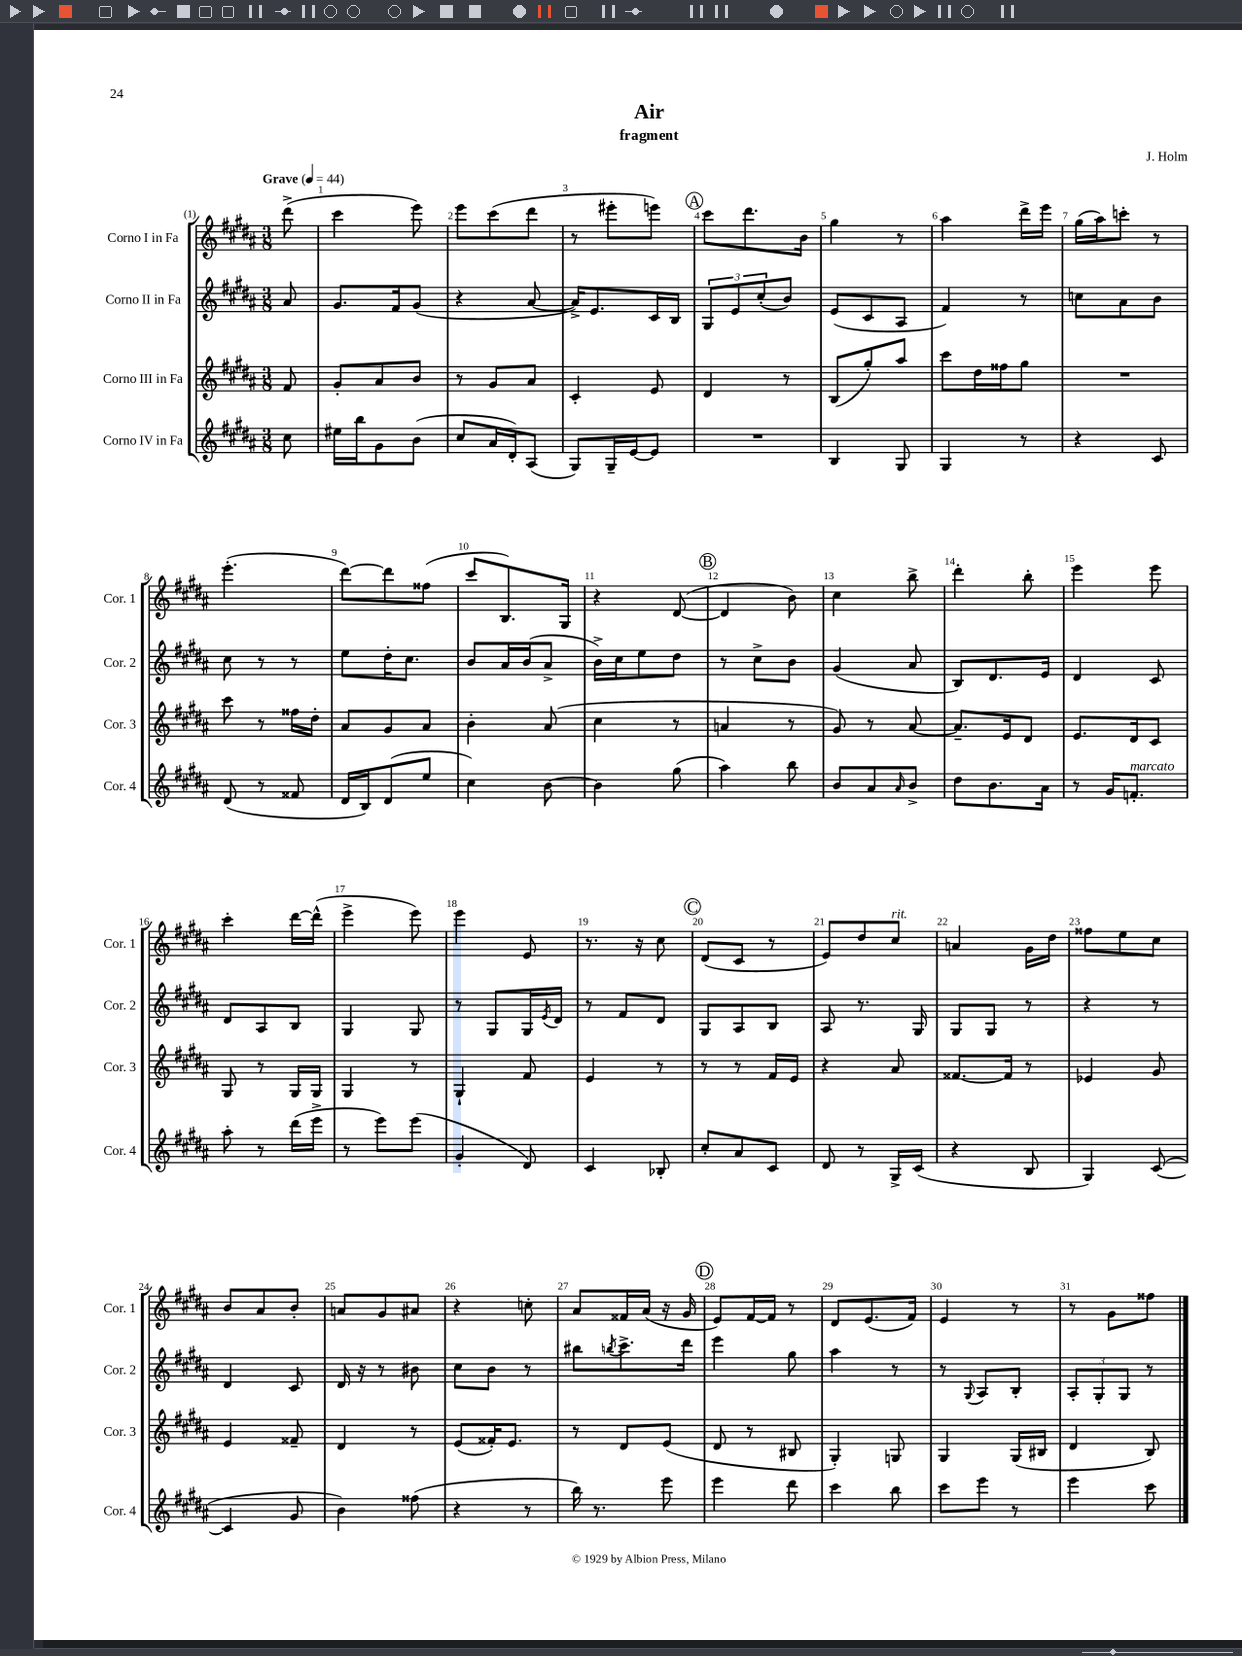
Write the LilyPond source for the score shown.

\header { title = "Air" composer = "J. Holm" subtitle = "fragment" }
<<
\new StaffGroup <<
\new Staff = "s0" \with { instrumentName = "Corno I in Fa" shortInstrumentName = "Cor. 1" } {
    \clef treble \key b \major \numericTimeSignature \time 3/8 \partial 8 \tempo "Grave" 4 = 44
    dis'''8->( |
    cis'''4 e'''8) |
    e'''8 cis'''8( dis'''8 |
    r8 eis'''8-. e'''8) |
    \mark \markup { \circle "A" } cis'''8 dis'''8. b'16 |
    gis''4 r8 |
    ais''4 dis'''16-> e'''16 |
    gis''16( ais''16) c'''8-. r8 |
    e'''4.-.( |
    dis'''8~) dis'''8 fisis''8( |
    cis'''8 b8.) gis16 |
    r4 dis'8~( |
    \mark \markup { \circle "B" } dis'4 b'8) |
    cis''4 b''8-> |
    dis'''4-. b''8-. |
    e'''4 e'''8 |
    cis'''4-. dis'''16~ dis'''16-^( |
    e'''4-> e'''8) |
    e'''4 e'8 |
    r8. r16 cis''8 |
    \mark \markup { \circle "C" } dis'8( cis'8 r8 |
    e'8) dis''8 cis''8^\markup { \italic "rit." } |
    a'4 gis'16 dis''16 |
    fisis''8 e''8 cis''8 |
    b'8 ais'8 b'8-. |
    a'8 gis'8 ais'8 |
    r4 c''8-. |
    ais'8 fisis'16 ais'16( r16 gis'16 |
    \mark \markup { \circle "D" } e'8) fis'16~ fis'16 r8 |
    dis'8 e'8.( fis'16) |
    e'4 r8 |
    r8 gis'8 fisis''8 \bar "|." |
}
\new Staff = "s1" \with { instrumentName = "Corno II in Fa" shortInstrumentName = "Cor. 2" } {
    \clef treble \key b \major \numericTimeSignature \time 3/8 \partial 8
    ais'8 |
    gis'8. fis'16 gis'8( |
    r4 ais'8~ |
    ais'16->) e'8. cis'16 b16 |
    \mark \markup { \circle "A" } \tuplet 3/2 { gis8 e'8 cis''8-.( } b'8) |
    e'8( cis'8 ais8 |
    fis'4) r8 |
    c''8 ais'8 b'8 |
    cis''8 r8 r8 |
    e''8 dis''16-. cis''8. |
    b'8 ais'16 b'16( ais'8-> |
    b'16->) cis''16 e''8 dis''8 |
    \mark \markup { \circle "B" } r8 cis''8-> b'8 |
    gis'4( ais'8 |
    b8) dis'8. e'16 |
    dis'4 cis'8 |
    dis'8 ais8 b8 |
    gis4 gis8 |
    r8 gis8 gis16 \acciaccatura { e'8 } dis'16 |
    r8 fis'8 dis'8 |
    \mark \markup { \circle "C" } gis8 ais8 b8 |
    ais8 r8. gis16 |
    gis8 gis8 r8 |
    r4 r8 |
    dis'4 cis'8 |
    dis'16 r16 r8 bis'8 |
    cis''8 b'8 r8 |
    bis''8 \acciaccatura { b''8 } cis'''8.-> dis'''16 |
    \mark \markup { \circle "D" } e'''4 gis''8 |
    ais''4 r8 |
    r8 \appoggiatura { gis8 } ais8 b8-. |
    \tuplet 3/2 { ais8-. gis8-. gis8 } r8 \bar "|." |
}
\new Staff = "s2" \with { instrumentName = "Corno III in Fa" shortInstrumentName = "Cor. 3" } {
    \clef treble \key b \major \numericTimeSignature \time 3/8 \partial 8
    fis'8 |
    gis'8-. ais'8 b'8 |
    r8 gis'8 ais'8 |
    cis'4-. e'8 |
    \mark \markup { \circle "A" } dis'4 r8 |
    b8( gis''8-.) ais''8 |
    cis'''8 dis''16 fisis''16 gis''8 |
    R4. |
    cis'''8 r8 fisis''16 dis''16-. |
    ais'8 gis'8 ais'8 |
    b'4-. ais'8( |
    cis''4 r8 |
    \mark \markup { \circle "B" } a'4 r8 |
    gis'8) r8 ais'8~ |
    ais'8.-- e'16 dis'8 |
    e'8. dis'16 cis'8 |
    gis8 r8 gis16 gis16 |
    gis4 r8 |
    gis4-! fis'8 |
    e'4 r8 |
    \mark \markup { \circle "C" } r8 r8 fis'16 e'16 |
    r4 ais'8 |
    fisis'8.~ fisis'16 r8 |
    ees'4 gis'8 |
    e'4 fisis'8-- |
    dis'4 r8 |
    e'8( fisis'16-.) e'8. |
    r8 dis'8 e'8( |
    \mark \markup { \circle "D" } dis'8 r8 bis8 |
    gis4-.) g8 |
    gis4 gis16( bis16 |
    dis'4 b8) \bar "|." |
}
\new Staff = "s3" \with { instrumentName = "Corno IV in Fa" shortInstrumentName = "Cor. 4" } {
    \clef treble \key b \major \numericTimeSignature \time 3/8 \partial 8
    cis''8 |
    eis''16 b''16 gis'8 b'8( |
    cis''8 ais'16 dis'16-.) ais8( |
    gis8) gis16-- e'16~ e'8 |
    \mark \markup { \circle "A" } R4. |
    b4 gis8 |
    gis4 r8 |
    r4 cis'8 |
    dis'8( r8 fisis'8 |
    dis'16 b16) dis'8( e''8 |
    cis''4) b'8~ |
    b'4 gis''8( |
    \mark \markup { \circle "B" } ais''4) b''8 |
    b'8 ais'8 \grace { ais'16 } b'8-> |
    dis''8 b'8. ais'16 |
    r8 gis'16 f'8.-.^\markup { \italic "marcato" } |
    ais''8-. r8 dis'''16( e'''16-> |
    r8 e'''8) e'''8( |
    gis'4-. dis'8) |
    cis'4 bes8-. |
    \mark \markup { \circle "C" } cis''8-. ais'8 cis'8 |
    dis'8 r8 gis16-> cis'16( |
    r4 b8 |
    gis4) cis'8~( |
    cis'4 gis'8 |
    b'4) fisis''8( |
    r4 r8 |
    b''16) r8. e'''8 |
    \mark \markup { \circle "D" } e'''4 dis'''8 |
    cis'''4 b''8 |
    cis'''8 e'''8 r8 |
    e'''4 cis'''8 \bar "|." |
}
>>
>>
\layout { \context { \Score \override BarNumber.break-visibility = ##(#f #t #t) barNumberVisibility = #all-bar-numbers-visible } }
